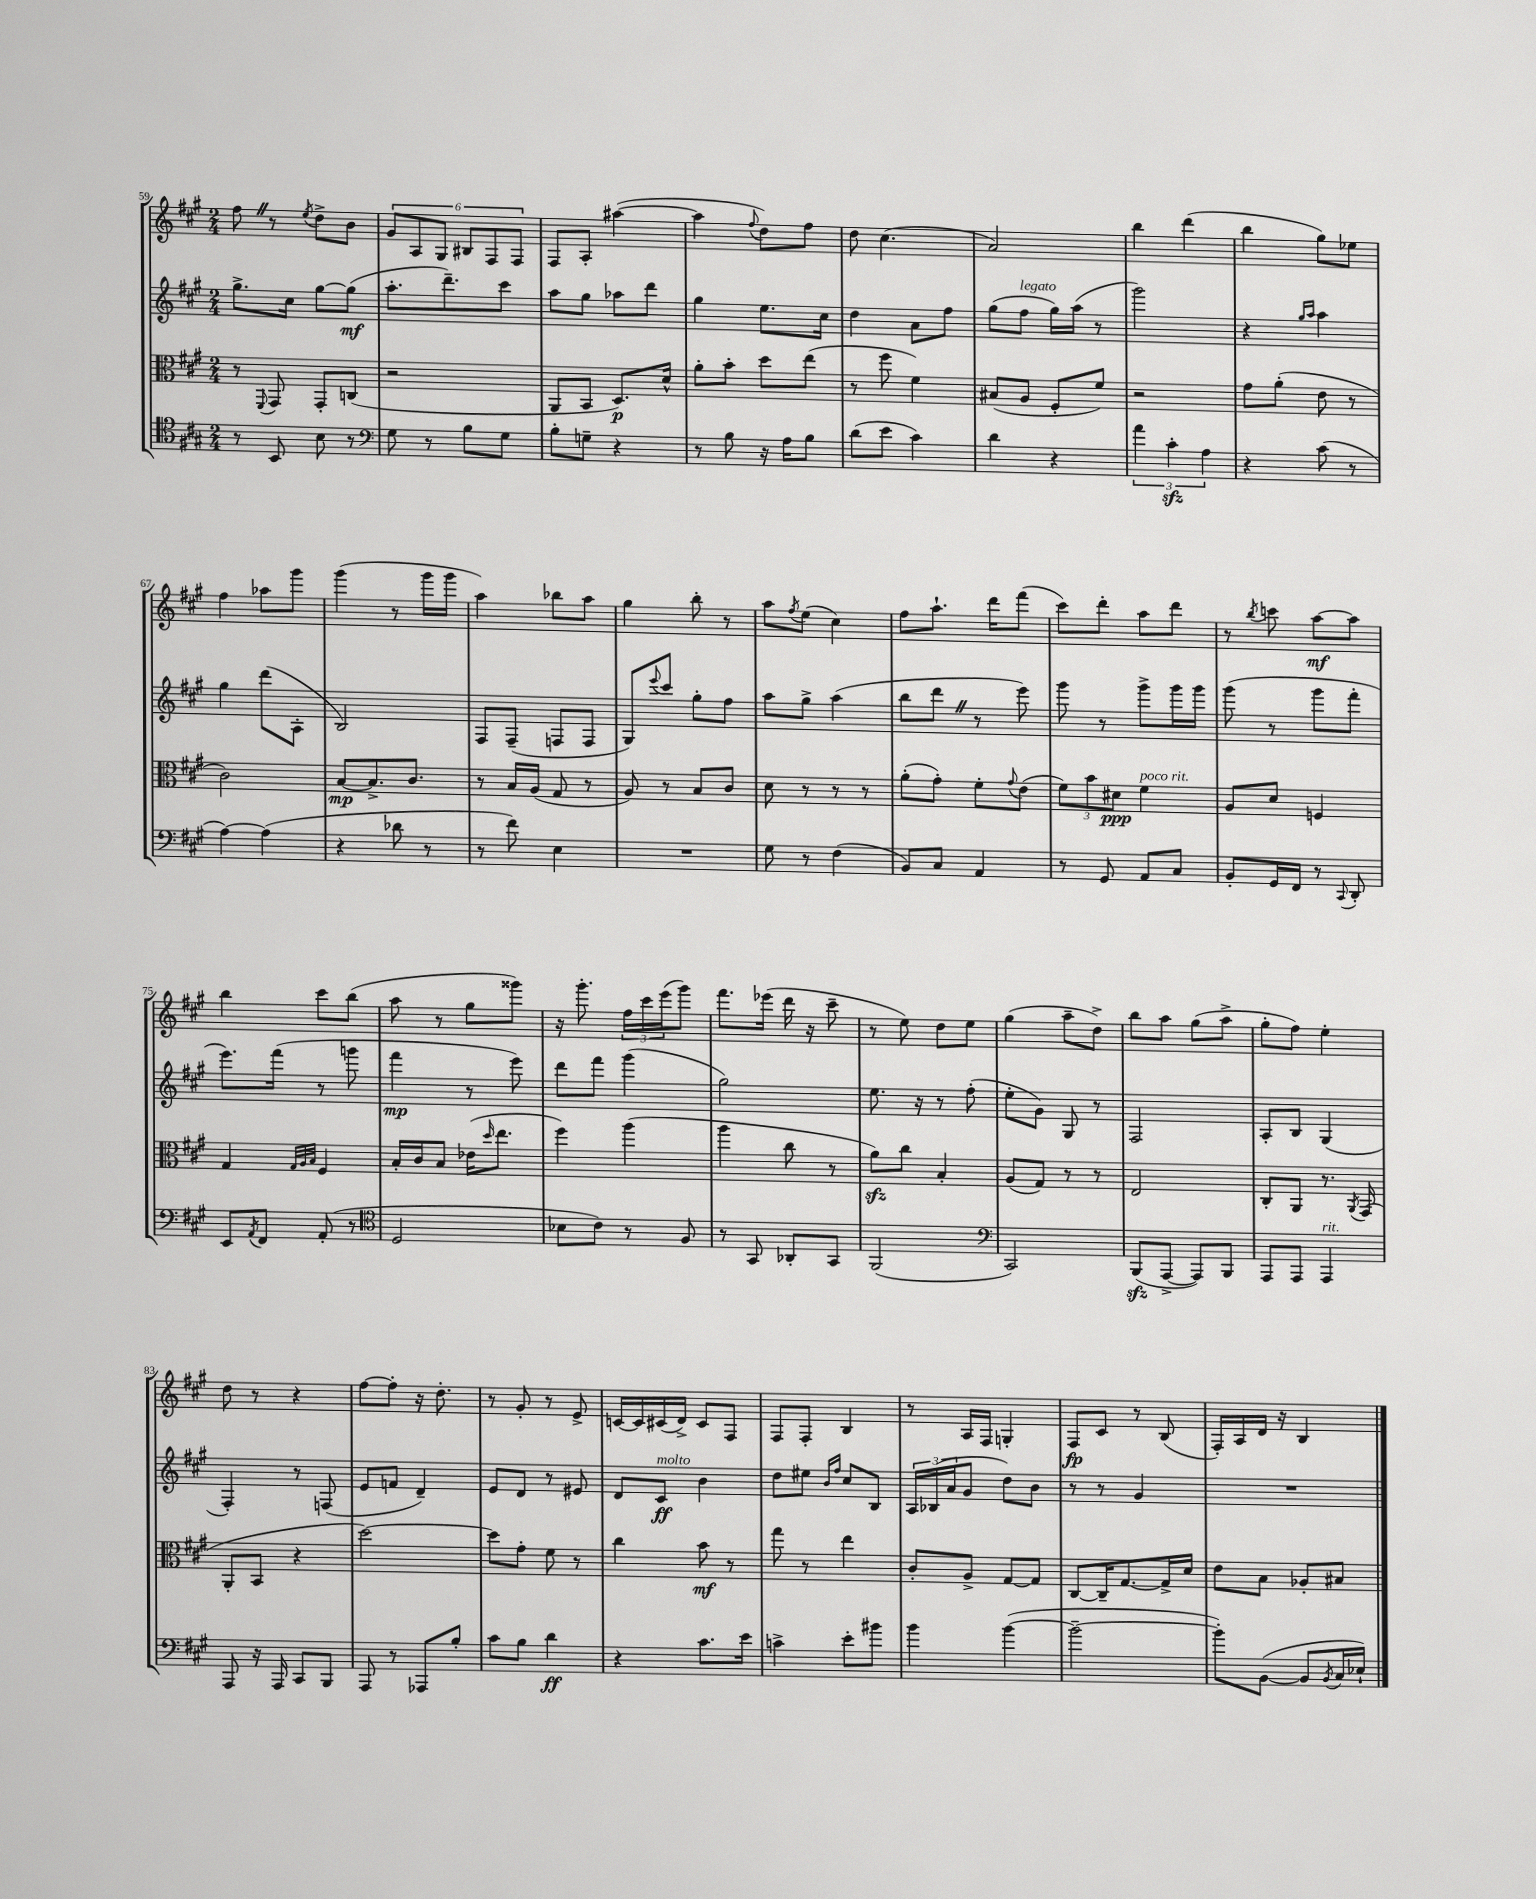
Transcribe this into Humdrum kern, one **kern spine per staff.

**kern	**dynam	**kern	**dynam	**kern	**dynam	**kern	**dynam
*part4	*part4	*part3	*part3	*part2	*part2	*part1	*part1
*staff4	*staff4	*staff3	*staff3	*staff2	*staff2	*staff1	*staff1
*clefC4	*	*clefC3	*	*clefG2	*	*clefG2	*
*k[f#c#g#]	*	*k[f#c#g#]	*	*k[f#c#g#]	*	*k[f#c#g#]	*
*M2/4	*	*M2/4	*	*M2/4	*	*M2/4	*
=59	=59	=59	=59	=59	=59	=59	=59
8r	.	8r	.	8.gg#^\L	.	8ff#Z\	.
.	.	8qqFF#/	.	.	.	.	.
8BB/	.	8GG#/	.	.	.	8r	.
.	.	.	.	16cc#\Jk	.	.	.
.	.	.	.	.	.	8qee/	.
8B\	.	8GG#'/L	.	[8gg#\L	.	8dd^\L	.
8r	.	(8Cn/J	.	(8gg#\J]	mf	8b\J	.
=60	=60	=60	=60	=60	=60	=60	=60
*clefF4	*	*	*	*	*	*	*
8G#\	.	2r	.	8.aa'\L	.	12g#/L	.
.	.	.	.	.	.	12A/	.
8r	.	.	.	.	.	.	.
.	.	.	.	.	.	12G#/J	.
.	.	.	.	8.ddd~\)	.	.	.
8B\L	.	.	.	.	.	12B#X/L	.
.	.	.	.	.	.	12F#/	.
8G#\J	.	.	.	8ccc#\J	.	.	.
.	.	.	.	.	.	12F#/J	.
=61	=61	=61	=61	=61	=61	=61	=61
8B'\L	.	8AA/L	.	8aa\L	.	8F#/L	.
8Gn~\J	.	8BB/J	.	8gg#\J	.	8A'/J	.
4r	.	8.D/L)	p	8aa-X\L	.	([4aa#X\	.
.	.	.	.	8ddd\J	.	.	.
.	.	16d^^/Jk	.	.	.	.	.
=62	=62	=62	=62	=62	=62	=62	=62
8r	.	8a'\L	.	4gg#\	.	4aa#\]	.
8B\	.	8b'\J	.	.	.	.	.
.	.	.	.	.	.	8qqff#/	.
16r	.	8dd\L	.	8.ee\L	.	8dd\L)	.
16A\KL	.	.	.	.	.	.	.
8B\J	.	(8ee\J	.	.	.	8ff#\J	.
.	.	.	.	16cc#\Jk	.	.	.
=63	=63	=63	=63	=63	=63	=63	=63
(8d\L	.	8r	.	4dd\	.	8dd\	.
8e\J	.	8ff#\	.	.	.	(4.cc#\	.
4c#\)	.	4f#\)	.	8a\L	.	.	.
.	.	.	.	8ff#\J	.	.	.
=64	=64	=64	=64	=64	=64	=64	=64
4d\	.	(8B#X/L	.	(8gg#\L	.	2a/)	.
!	!	!	!	!LO:TX:a:i:t=legato	!	!	!
.	.	8A/J	.	8ff#\J	.	.	.
4r	.	8F#'/L	.	16gg#\LL)	.	.	.
.	.	.	.	(16aa\JJ	.	.	.
.	.	8f#/J)	.	8r	.	.	.
=65	=65	=65	=65	=65	=65	=65	=65
6a\	.	2r	.	2ggg#\)	.	4bb\	.
6c#zz'\	.	.	.	.	.	.	.
.	.	.	.	.	.	(4ddd\	.
6A\	.	.	.	.	.	.	.
=66	=66	=66	=66	=66	=66	=66	=66
4r	.	8g#\L	.	4r	.	4bb\	.
.	.	(8a'\J	.	.	.	.	.
.	.	.	.	16qqgg#/LL	.	.	.
.	.	.	.	16qqaa/JJ	.	.	.
(8c#\	.	8e\	.	4aa\	.	8gg#\L)	.
8r	.	8r	.	.	.	8ee-X\J	.
!!LO:LB:g=z
=67	=67	=67	=67	=67	=67	=67	=67
[4A\)	.	2c#\)	.	4gg#\	.	4ff#\	.
(4A\]	.	.	.	(8ddd\L	.	8aa-X\L	.
.	.	.	.	8A'\J	.	8ggg#\J	.
=68	=68	=68	=68	=68	=68	=68	=68
4r	.	[8B/L	mp	2B/)	.	(4ggg#\	.
.	.	8.B^/]	.	.	.	.	.
8d-X\	.	.	.	.	.	8r	.
.	.	8.c#/J	.	.	.	.	.
8r	.	.	.	.	.	16ggg#\LL	.
.	.	.	.	.	.	16ggg#\JJ	.
=69	=69	=69	=69	=69	=69	=69	=69
8r	.	8r	.	8F#/L	.	4aa\)	.
8f#\)	.	16B/LL	.	(8F#~/J	.	.	.
.	.	(16A/JJ	.	.	.	.	.
4E\	.	8G#/	.	8Fn/L	.	8bb-X\L	.
.	.	8r	.	8F/J	.	8aa\J	.
=70	=70	=70	=70	=70	=70	=70	=70
2r	.	8A/)	.	8G#/L)	.	4gg#\	.
.	.	.	.	8qqeee/	.	.	.
.	.	8r	.	8ccc#/J	.	.	.
.	.	8B/L	.	8gg#'\L	.	8bb'\	.
.	.	8c#/J	.	8ff#\J	.	8r	.
=71	=71	=71	=71	=71	=71	=71	=71
8G#\	.	8d\	.	8aa\L	.	8aa\L	.
.	.	.	.	.	.	8qff#/	.
8r	.	8r	.	8gg#^\J	.	(8ee\J	.
(4F#\	.	8r	.	(4aa\	.	4cc#\)	.
.	.	8r	.	.	.	.	.
=72	=72	=72	=72	=72	=72	=72	=72
8BB/L)	.	(8a'\L	.	8bb\L	.	8ff#\L	.
8C#/J	.	8g#'\J)	.	8dddZ\J	.	8.aa`\J	.
4AA/	.	8f#'\L	.	8r	.	.	.
.	.	.	.	.	.	16ddd\KL	.
.	.	8qqg#/	.	.	.	.	.
.	.	(8e\J	.	8eee\)	.	(8fff#\J	.
=73	=73	=73	=73	=73	=73	=73	=73
8r	.	12f#\L)	.	8ggg#\	.	8ccc#\L)	.
.	.	12b\	.	.	.	.	.
8GG#/	.	.	.	8r	.	8ddd'\J	.
.	.	12d#X\J	ppp	.	.	.	.
!	!	!LO:TX:a:i:t=poco rit.	!	!	!	!	!
8AA/L	.	4f#\	.	8ggg#^\L	.	8aa\L	.
8C#/J	.	.	.	16ggg#\L	.	8ddd\J	.
.	.	.	.	16ggg#\JJ	.	.	.
=74	=74	=74	=74	=74	=74	=74	=74
8BB'/L	.	8A/L	.	(8ggg#\	.	8r	.
.	.	.	.	.	.	8qbb/	.
16GG#/L	.	8d/J	.	8r	.	8cccn\	.
16FF#/JJ	.	.	.	.	.	.	.
8r	.	4Fn/	.	8ggg#\L	.	[8aa\L	mf
8qqCC#/	.	.	.	.	.	.	.
8DD'/	.	.	.	8fff#'\J	.	8aa\J]	.
!!LO:LB:g=z
=75	=75	=75	=75	=75	=75	=75	=75
8EE/L	.	4G#/	.	8.eee\L)	.	4bb\	.
8qAA/	.	.	.	.	.	.	.
8FF#/J	.	.	.	.	.	.	.
.	.	.	.	(16fff#\Jk	.	.	.
.	.	32qqG#/LLL	.	.	.	.	.
.	.	32qqA/	.	.	.	.	.
.	.	32qqB/JJJ	.	.	.	.	.
(8AA'/	.	4F#/	.	8r	.	8ccc#\L	.
8r	.	.	.	8gggn\	.	(8bb\J	.
=76	=76	=76	=76	=76	=76	=76	=76
*clefC4	*	*	*	*	*	*	*
2D/	.	16B'/LL	.	4fff#\	mp	8aa\	.
.	.	16c#/J	.	.	.	.	.
.	.	8B/J	.	.	.	8r	.
.	.	(16e-X\KL	.	8r	.	8gg#\L	.
.	.	16qqdd/	.	.	.	.	.
.	.	8.ee\J	.	.	.	.	.
.	.	.	.	8eee\)	.	8ggg##X\J)	.
=77	=77	=77	=77	=77	=77	=77	=77
8B-X\L	.	4ff#\)	.	8ddd\L	.	16r	.
.	.	.	.	.	.	8.ggg#'\	.
8c#\J)	.	.	.	8fff#\J	.	.	.
8r	.	(4aa\	.	(4ggg#\	.	24ff#\LL	.
.	.	.	.	.	.	24ccc#\	.
.	.	.	.	.	.	(24eee\J	.
8F#/	.	.	.	.	.	8ggg#\J)	.
=78	=78	=78	=78	=78	=78	=78	=78
8r	.	4aa\	.	2gg#\)	.	8.fff#\L	.
8GG#/	.	.	.	.	.	.	.
.	.	.	.	.	.	(16eee-X\Jk	.
8AA-X'/L	.	8cc#\	.	.	.	16ddd\	.
.	.	.	.	.	.	16r	.
8GG#/J	.	8r	.	.	.	8ccc#~\	.
=79	=79	=79	=79	=79	=79	=79	=79
(2FF#/	.	8azz\L)	.	8.ee\	.	8r	.
.	.	8cc#\J	.	.	.	8ee\)	.
.	.	.	.	16r	.	.	.
.	.	4B'/	.	8r	.	8dd\L	.
.	.	.	.	(8ff#'\	.	8ee\J	.
=80	=80	=80	=80	=80	=80	=80	=80
*clefF4	*	*	*	*	*	*	*
2CC#/)	.	(8A/L	.	8ee'\L	.	(4gg#\	.
.	.	8G#/J)	.	8g#\J)	.	.	.
.	.	8r	.	8G#/	.	8aa~\L	.
.	.	8r	.	8r	.	8dd^\J)	.
=81	=81	=81	=81	=81	=81	=81	=81
(8BBBzz/L	.	2E/	.	2F#/	.	8bb\L	.
[8AAA^/J	.	.	.	.	.	8aa\J	.
8AAA/L])	.	.	.	.	.	(8gg#\L	.
8BBB/J	.	.	.	.	.	8aa^\J	.
=82	=82	=82	=82	=82	=82	=82	=82
8AAA/L	.	8C#'/L	.	8A'/L	.	8gg#'\L	.
8AAA/J	.	8AA/J	.	8B/J	.	8ff#\J)	.
!LO:TX:a:i:t=rit.	!	!	!	!	!	!	!
4AAA/	.	8.r	.	(4G#/	.	4ee'\	.
.	.	8qAA/	.	.	.	.	.
.	.	(16GG#/	.	.	.	.	.
!!LO:LB:g=z
=83	=83	=83	=83	=83	=83	=83	=83
8AAA/	.	8AA'/L	.	4F#'/)	.	8dd\	.
16r	.	8BB/J	.	.	.	8r	.
16AAA/	.	.	.	.	.	.	.
8CC#/L	.	4r	.	8r	.	4r	.
8BBB/J	.	.	.	(8Fn/	.	.	.
=84	=84	=84	=84	=84	=84	=84	=84
8AAA/	.	[2dd\)	.	8e/L	.	[8ff#\L	.
8r	.	.	.	8fn/J	.	8ff#'\J]	.
8AAA-X/L	.	.	.	4d~/)	.	16r	.
.	.	.	.	.	.	8.dd'\	.
8B'/J	.	.	.	.	.	.	.
=85	=85	=85	=85	=85	=85	=85	=85
8c#\L	.	8dd\L]	.	8e/L	.	8r	.
8B\J	.	8g#'\J	.	8d/J	.	8g#'/	.
4d\	ff	8f#\	.	8r	.	8r	.
.	.	8r	.	8e#X/	.	8e^/	.
=86	=86	=86	=86	=86	=86	=86	=86
4r	.	4cc#\	.	8d/L	.	[16cn/LL	.
.	.	.	.	.	.	16c/]	.
!	!	!	!	!LO:TX:a:i:t=molto	!	!	!
.	.	.	.	8c#/J	ff	(16c#X/	.
.	.	.	.	.	.	16d^/JJ)	.
8.c#\L	.	8b\	mf	4b\	.	8c#/L	.
.	.	8r	.	.	.	8F#/J	.
16e\Jk	.	.	.	.	.	.	.
=87	=87	=87	=87	=87	=87	=87	=87
4cn^\	.	8gg#\	.	8dd\L	.	8F#/L	.
.	.	8r	.	8ee#X\J	.	8F#'/J	.
.	.	.	.	16qqb/LL	.	.	.
.	.	.	.	16qqff#/JJ	.	.	.
8e'\L	.	4ee\	.	8cc#/L	.	4B/	.
8b#X\J	.	.	.	8B/J	.	.	.
=88	=88	=88	=88	=88	=88	=88	=88
4b\	.	8c#'/L	.	24A/LL	.	8r	.
.	.	.	.	(24B-X/	.	.	.
.	.	.	.	24a/J	.	.	.
.	.	8A^/J	.	8g#/J	.	16A/LL	.
.	.	.	.	.	.	16F#/JJ	.
([4b\	.	[8G#/L	.	8dd\L)	.	4Gn'/	.
.	.	8G#/J]	.	8b\J	.	.	.
=89	=89	=89	=89	=89	=89	=89	=89
2b~\_	.	[8C#/L	.	8r	.	8F#/L	fp
.	.	16C#~/K]	.	8r	.	8c#/J	.
.	.	[8.G#/	.	.	.	.	.
.	.	.	.	4g#/	.	8r	.
.	.	16G#^/L]	.	.	.	(8B/	.
.	.	16d/JJ	.	.	.	.	.
=90	=90	=90	=90	=90	=90	=90	=90
8b'\L])	.	8e\L	.	2r	.	16F#'/LL)	.
.	.	.	.	.	.	16A/	.
([8BB\J	.	8B\J	.	.	.	16d/JJ	.
.	.	.	.	.	.	16r	.
8BB/L]	.	8A-X'/L	.	.	.	4B/	.
8qBB/	.	.	.	.	.	.	.
16C#/L	.	8B#X/J	.	.	.	.	.
16E-X`/JJ)	.	.	.	.	.	.	.
==	==	==	==	==	==	==	==
*-	*-	*-	*-	*-	*-	*-	*-
